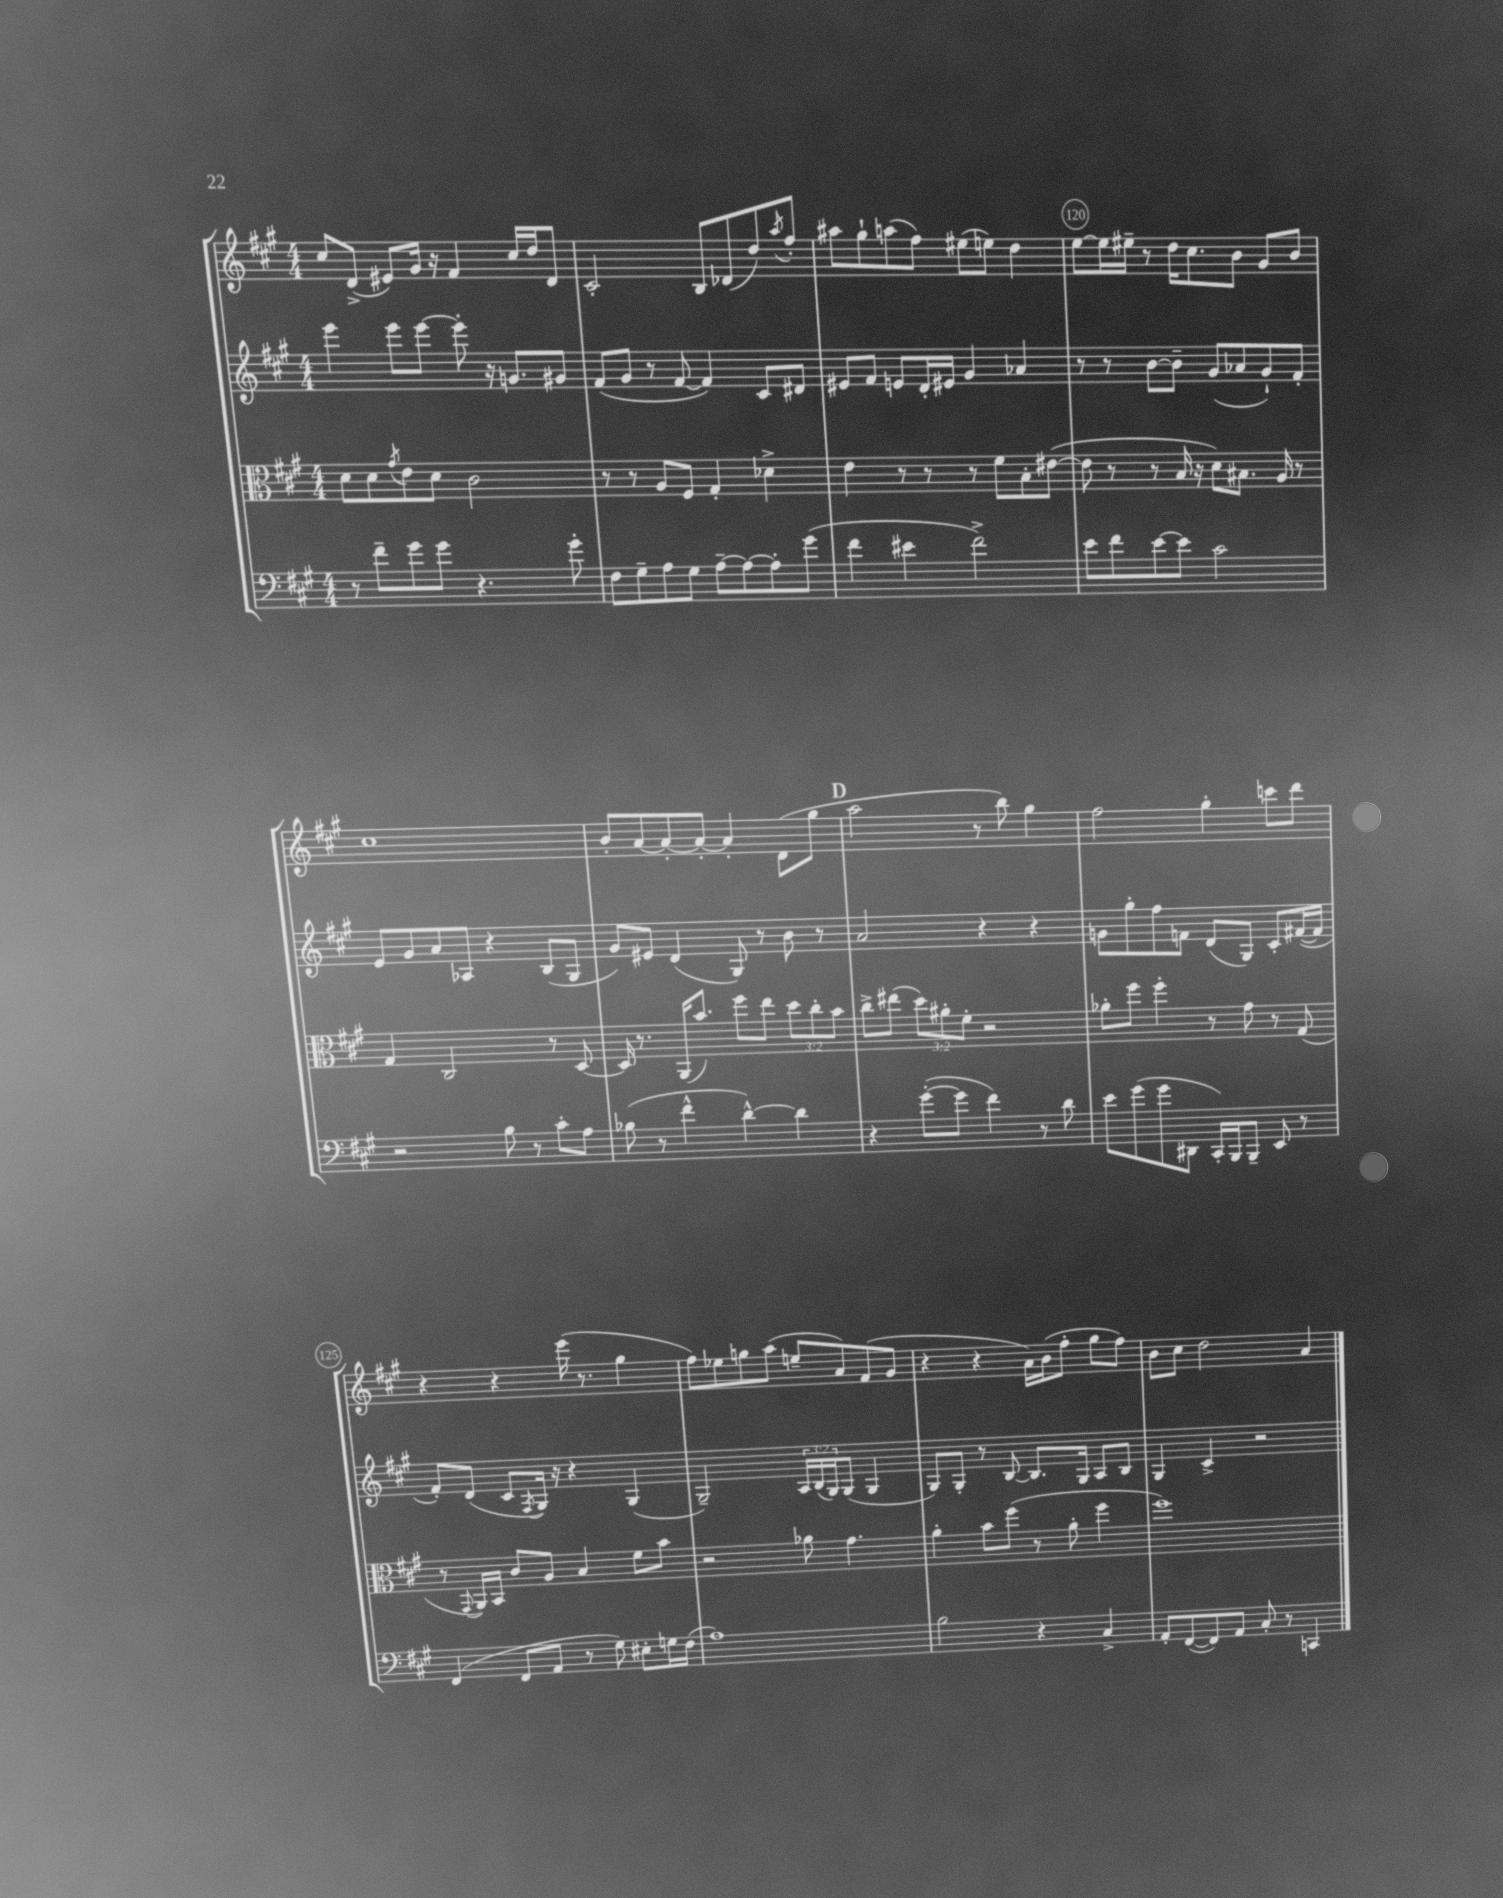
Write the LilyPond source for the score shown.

<<
\new StaffGroup <<
\new Staff = "s0" {
    \clef treble \key a \major \numericTimeSignature \time 4/4
    cis''8 d'8->( eis'8) gis'16 r16 fis'4 cis''16 d''16 d'8 |
    cis'2-. b8 des'8( d''8) \acciaccatura { a''8 } fis''8-. |
    ais''8 gis''8-! a''8( fis''8) eis''8( e''8) d''4 |
    e''8~ e''16 eis''16-- r8 d''16 cis''8. b'8 gis'8 b'8 |
    cis''1 |
    b'8-. a'8~ a'8~-. a'8~-. a'4-. d'8( gis''8 |
    \mark \markup { \bold "D" } a''2 r8 b''8) gis''4 |
    fis''2 gis''4-. c'''8 d'''8 |
    r4 r4 e'''16( r8. gis''4 |
    fis''8) ees''8 g''8 a''8( e''8-- a'8) fis'8( gis'8 |
    r4 r4 a'16) b'16( fis''8-. gis''8 fis''8) |
    b'8 cis''8 d''2 a'4 \bar "|." |
}
\new Staff = "s1" {
    \clef treble \key a \major \numericTimeSignature \time 4/4 \override Staff.TupletNumber.text = #tuplet-number::calc-fraction-text
    e'''4 e'''8 e'''8~ e'''8-. r16 g'8. gis'8 |
    fis'8( gis'8 r8 fis'8~ fis'4) cis'8 dis'8 |
    eis'8 fis'8 e'8 d'16-. eis'16 gis'4 aes'4 |
    r8 r8 b'8~ b'8-- gis'8( aes'8 gis'8-!) fis'8-. |
    e'8 gis'8 a'8 aes8 r4 b8( gis8 |
    gis'8) eis'8 d'4( gis8) r8 b'8 r8 |
    \mark \markup { \bold "D" } a'2 r4 r4 |
    g'8 gis''8-. fis''8 f'8 d'8( gis8) cis'8-. fis'16~( fis'16 |
    fis'8-.) d'8( cis'8 \acciaccatura { fis8 } gis16) r16 r4 gis4( |
    gis2--) \tuplet 3/2 { a16 b16( gis16) } gis8( gis4 |
    gis8) gis8-. r8 b8~ b8. gis16 a8 b8 |
    gis4 cis'4-> r2 \bar "|." |
}
\new Staff = "s2" {
    \clef alto \key a \major \numericTimeSignature \time 4/4 \override Staff.TupletNumber.text = #tuplet-number::calc-fraction-text
    d'8 d'8 \acciaccatura { gis'8 } e'8 d'8 cis'2 |
    r8 r8 a8 fis8 gis4-. des'4-> |
    e'4 r8 r8 r8 fis'8 b8-. eis'8~( |
    eis'8 r8 r8 b16 r16 d'8) bis8. a16 r8 |
    gis4 cis2 r8 d8~ |
    d16 r8. a,16( b'8.) fis''8 e''8 \tuplet 3/2 { d''8 cis''8-. b'8 } |
    \mark \markup { \bold "D" } cis''8-> eis''8( \tuplet 3/2 { d''8) ais'8-. fis'8-. } r2 |
    aes'8-. fis''8 fis''4-. r8 gis'8 r8 gis8( |
    r8 \appoggiatura { gis,8 } a,16) b,16 cis'8 a8 b4 fis'8 b'8 |
    r2 aes'8 gis'4. |
    a'4-. b'8 fis''8( r8 a'8-. fis''4 |
    fis''1) \bar "|." |
}
\new Staff = "s3" {
    \clef bass \key a \major \numericTimeSignature \time 4/4
    r8 fis'8-- gis'8 gis'8 r4. gis'8-. |
    fis8 gis8-- a8 gis8 a8~-- a8~ a8-. gis'8( |
    fis'4 eis'4 fis'2->) |
    e'8 fis'8 e'8~ e'8 cis'2 |
    r2 b8 r8 cis'8-. a8 |
    bes8( r8 fis'4-^ d'4~-^) d'4 |
    \mark \markup { \bold "D" } r4 gis'8~-.( gis'8 fis'4) r8 d'8 |
    e'8 gis'8( gis'8 dis,8 cis,16-.) b,,16 b,,8-- e,8 r8 |
    fis,4( fis,8 a,8 r8 gis8) eis8-. g16 fis16( |
    a1) |
    b2 r4 cis4-> |
    a,8-. fis,8~( fis,8) a,8 cis8-. r8 c,4 \bar "|." |
}
>>
>>
\layout { \context { \Score currentBarNumber = #117 \override BarNumber.break-visibility = ##(#f #t #t) barNumberVisibility = #(every-nth-bar-number-visible 5) \override BarNumber.stencil = #(make-stencil-circler 0.1 0.3 ly:text-interface::print) } }
